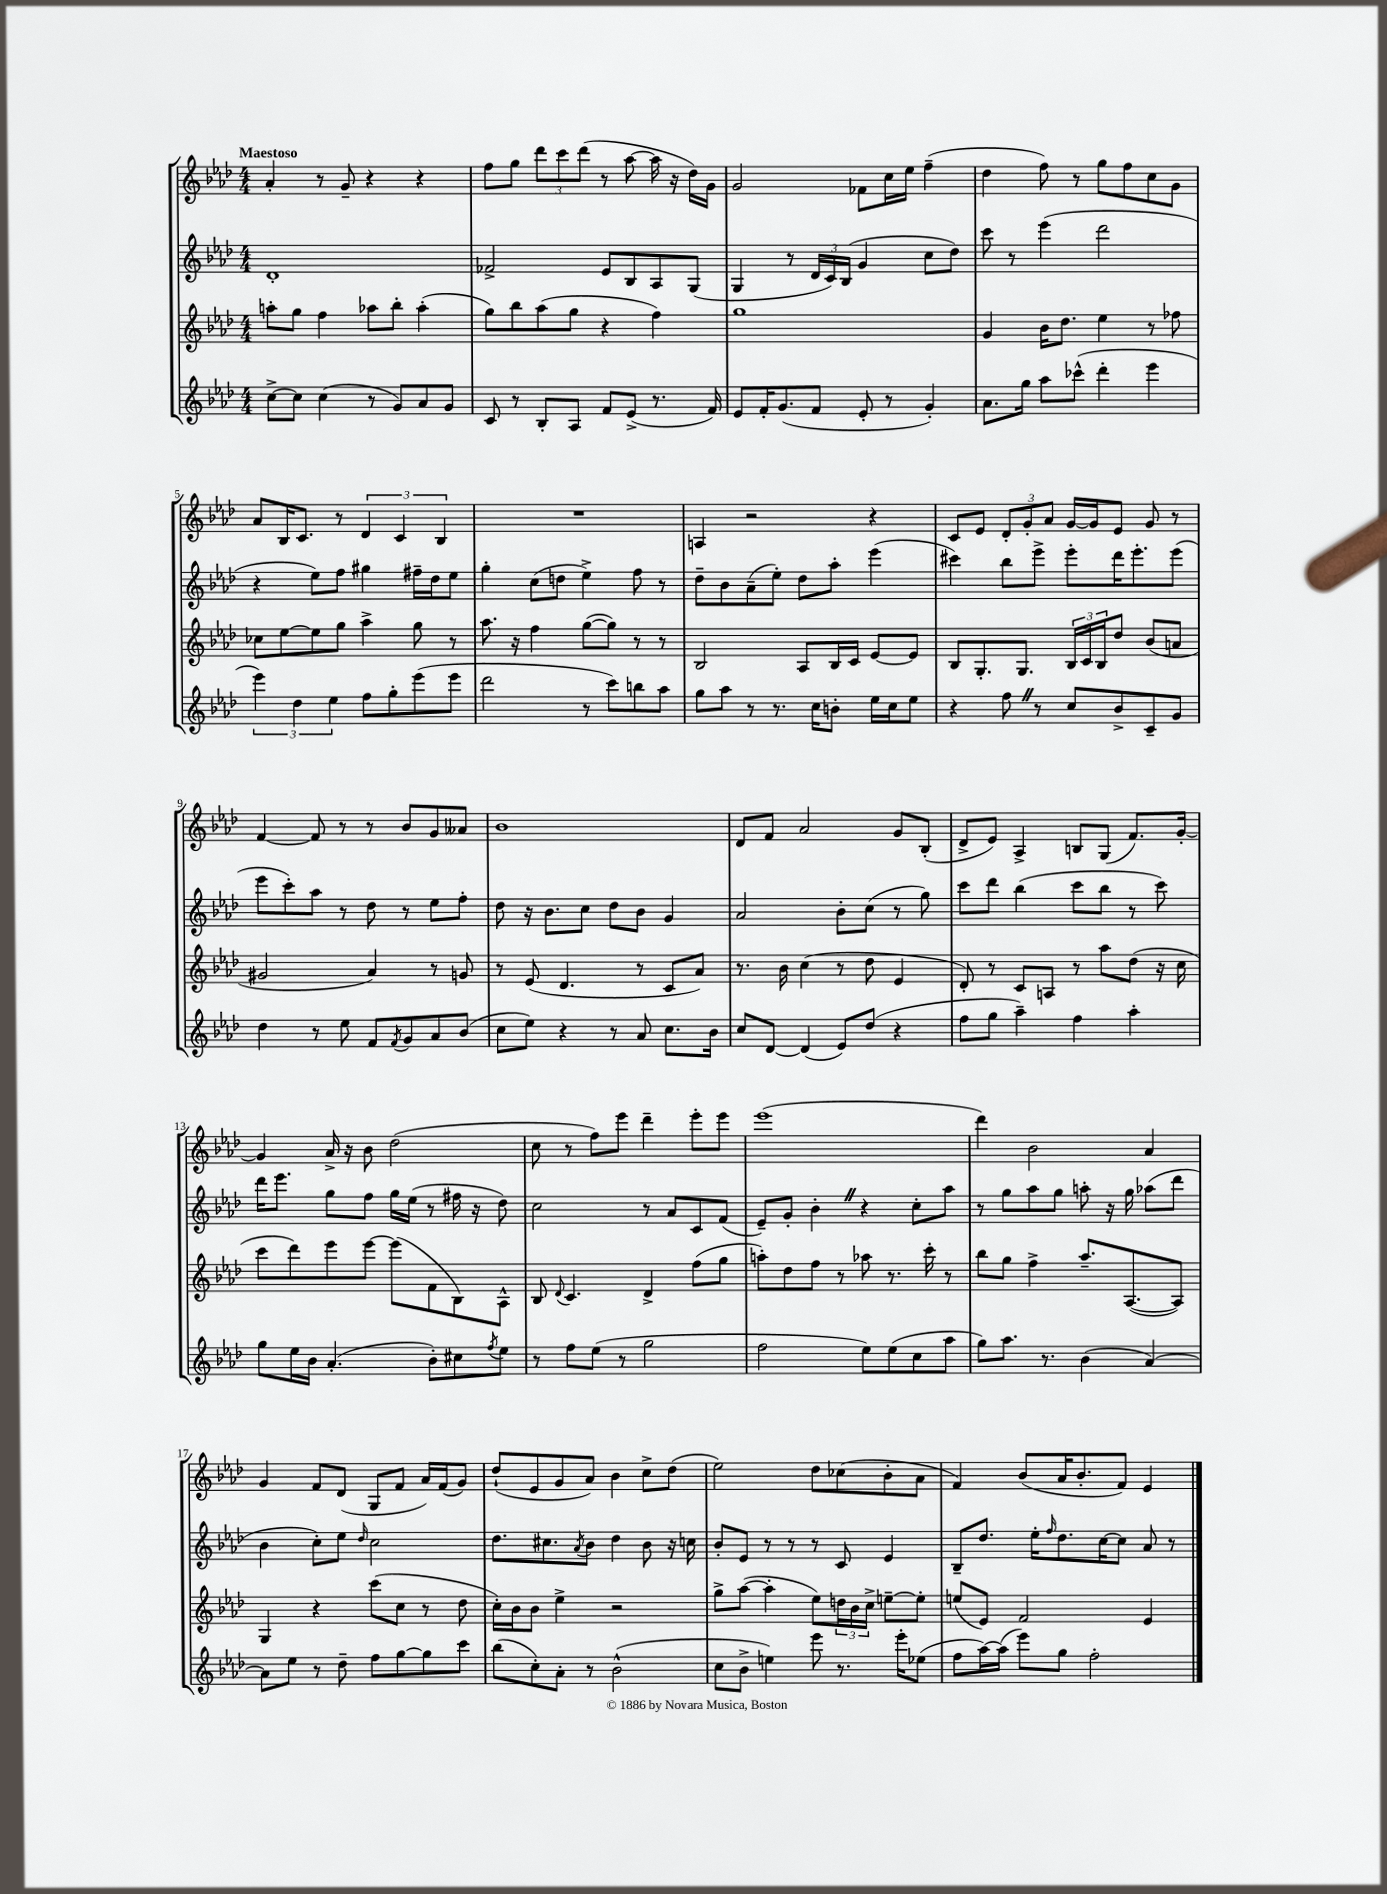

**kern	**kern	**kern	**kern
*staff4	*staff3	*staff2	*staff1
*clefG2	*clefG2	*clefG2	*clefG2
*k[b-e-a-d-]	*k[b-e-a-d-]	*k[b-e-a-d-]	*k[b-e-a-d-]
*M4/4	*M4/4	*M4/4	*M4/4
[8cc^\L	8aa'\L	1d-'	4a-'/
8cc\]J	8gg\J	.	.
(4cc\	4ff\	.	8r
.	.	.	8g~/
8r	8aa-\L	.	4r
8g/L)	8bb-'\J	.	.
8a-/	(4aa-'\	.	4r
8g/J	.	.	.
=	=	=	=
8c/	8gg\L)	2f-^/	8ff\L
8r	8bb-\	.	8gg\J
8B-'/L	(8aa-\	.	12ddd-\L
.	.	.	12ccc\
8A-/J	8gg\J	.	.
.	.	.	(12ddd-\J
8f/L	4r	8e-/L	8r
(8e-^/J	.	8B-/	[8aa-\
8.r	4ff\)	8A-/	16aa-\]
.	.	.	16r
.	.	(8G/J	16dd-\LL)
16f/)	.	.	16g\JJ
=	=	=	=
8e-/L	1gg	4G/	2g/
16f'/K	.	.	.
(8.g/	.	.	.
.	.	8r	.
8f/J	.	24d-/LL	.
.	.	24c/)	.
.	.	(24B-/JJ	.
8e-'/	.	4g/	8f-\L
8r	.	.	16cc\L
.	.	.	16ee-\JJ
4g'/)	.	8cc\L	(4ff~\
.	.	8dd-\J)	.
=	=	=	=
8.a-\L	4g/	8ccc\	4dd-\
.	.	8r	.
16gg\Jk	.	.	.
8aa-\L	16b-\LK	(4eee-\	8ff\)
.	8.dd-\J	.	.
(8ccc-^^\J	.	.	8r
4ddd-'\	4ee-\	2ddd-\	8gg\L
.	.	.	8ff\
4eee-\	8r	.	8cc\
.	8ff-\	.	8g\J
=	=	=	=
6eee-\)	8cc-\L	4r	8a-/L
.	[8ee-\	.	16B-/K
6dd-\	.	.	.
.	.	.	8.c/J
.	8ee-\]	8ee-\L)	.
6ee-\	.	.	.
.	8gg\J	8ff\J	8r
8ff\L	4aa-^\	4gg#\	6d-/
8gg'\	.	.	.
.	.	.	6c/
(8eee-\	8gg\	16ff#~\LL	.
.	.	16dd-\J	.
.	.	.	6B-/
8eee-\J	8r	8ee-\J	.
=	=	=	=
2ddd-\	8.aa-\	4gg'\	1r
.	16r	.	.
.	4ff\	(8cc\L	.
.	.	8dd\J	.
8r	([8gg\L	4ee-^\)	.
8ccc\L)	8gg\]J)	.	.
8bb\	8r	8ff\	.
8aa-\J	8r	8r	.
=	=	=	=
8gg\L	2B-/	8dd-~\L	4A/
8aa-\J	.	8b-\	.
8r	.	(8a-~\	2r
8.r	.	8ee-'\J)	.
.	8A-/L	8dd-\L	.
16cc\LK	.	.	.
8b'\J	16B-/L	8aa-'\J	.
.	16c/JJ	.	.
16ee-\LL	[8e-/L	(4eee-\	4r
16cc\J	.	.	.
8ee-\J	8e-/]J	.	.
=	=	=	=
4r	8B-/L	4ccc#\)	8c/L
.	8.G'/	.	8e-/J
8ff\	.	8bb-\L	12d-'/L
.	8.G/J	.	.
.	.	.	12g'/
8r	.	8eee-^\J	.
.	.	.	12a-/J
8cc/L	24B-/LL	8eee-'\L	[16g/LL
.	24c/	.	.
.	.	.	16g/]J
.	24B-/J	.	.
8b-^/	8dd-/J	16ddd-\K	8e-/J
.	.	8.eee-'\	.
8c~/	(8b-/L	.	8g/
8g/J	8a/J	(8eee-\J	8r
=	=	=	=
4dd-\	2g#/	8eee-\L	[4f/
.	.	8ccc'\)	.
8r	.	8aa-\J	8f/]
8ee-\	.	8r	8r
8f/L	4a-/)	8dd-\	8r
8qf/	.	.	.
8g/	.	8r	8b-/L
8a-/	8r	8ee-\L	8g/
(8b-/J	8g/	8ff'\J	8a--/J
=	=	=	=
8cc\L	8r	8dd-\	1b-
8ee-\J)	(8e-/	16r	.
.	.	8.b-\L	.
4r	4.d-/	.	.
.	.	8cc\J	.
8r	.	8dd-\L	.
8a-/	8r	8b-\J	.
8.cc\L	8c/L	4g/	.
.	8a-/J)	.	.
16b-\Jk	.	.	.
=	=	=	=
8cc/L	8.r	2a-/	8d-/L
[8d-/J	.	.	8f/J
.	16b-\	.	.
(4d-/]	(4cc\	.	2a-/
8e-/L)	8r	8b-'\L	.
(8dd-/J	8dd-\	(8cc\J	.
4r	4e-/	8r	8g/L
.	.	8gg\)	(8B-'/J
=	=	=	=
8ff\L	8d-'/)	8ccc\L	8d-^/L
8gg\J	8r	8ddd-\J	8e-/J)
4aa-~\)	8c/L	(4bb-\	4A-^/
.	8A/J	.	.
4ff\	8r	8ccc\L	8B/L
.	8aa-\L	8bb-\J	(8G/J
4aa-'\	(8dd-\J	8r	8.f/L)
.	16r	8ccc\)	.
.	16cc\	.	[16g'/Jk
=	=	=	=
8gg\L	8ccc\L	16ddd-\LK	4g/]
.	.	8.eee-\J	.
16ee-\L	8ddd-\)	.	.
16b-\JJ	.	.	.
(4.a-'/	8eee-\	8gg\L	16a-^/
.	.	.	16r
.	[8eee-\J	8ff\J	8b-\
.	(8eee-\]L	16gg\LL	(2dd-\
.	.	(16ee-\JJ	.
8b-'\L)	8f\	8r	.
8cc#\	8B-\)	16ff#\	.
.	.	16r	.
8qff/	.	.	.
8ee-\J	8A-^^\J	8dd-\)	.
=	=	=	=
8r	8B-/	2cc\	8cc\
.	8qqd-/	.	.
8ff\L	4.c/	.	8r
(8ee-\J	.	.	8ff\L)
8r	.	.	8eee-\J
2gg\	4d-^/	8r	4ddd-~\
.	.	8a-/L	.
.	(8ff\L	8c/	8eee-'\L
.	8gg\J	(8f/J	8eee-\J
=	=	=	=
2ff\	8aa'\L)	8e-~/L)	(1eee-
.	8dd-\	8g'/J	.
.	8ff\J	4b-'\	.
.	8r	.	.
8ee-\L)	8aa-\	4r	.
(8ee-\	8.r	.	.
8cc\	.	8cc'\L	.
.	16ccc'\	.	.
8aa-\J	8r	8aa-\J	.
=	=	=	=
8gg\L)	8bb-\L	8r	4ddd-\)
8.aa-\J	8gg\J	8gg\L	.
.	4ff^\	8aa-\	2b-\
8.r	.	.	.
.	.	8gg\J	.
(4b-\	8.aa-~/L	8aa'\	.
.	.	16r	.
.	([8.A-/	16gg\	.
[4a-/)	.	(8aa-\L	4a-/
.	8A-/]J)	8ddd-\J	.
=	=	=	=
8a-\]L	4G/	4b-\	4g/
8ee-\J	.	.	.
8r	4r	8cc'\L)	8f/L
8dd-~\	.	8ee-\J	(8d-/J
.	.	16qqdd-/	.
8ff\L	(8ccc\L	2cc\	8G/L
[8gg\	8cc\J	.	8f/J
8gg\]	8r	.	16a-/LL)
.	.	.	(16f/J
8ccc\J	8dd-\	.	8g/J)
=	=	=	=
(8bb-\L	16cc'\LL)	8.dd-\L	(8dd-`/L
.	16b-\J	.	.
8cc'\)	8b-\J	.	8e-/
.	.	8.cc#\	.
8a-'\J	4ee-^\	.	8g/
.	.	8qa-/	.
8r	.	8b-\J	8a-/J)
(2b-^^\	2r	4dd-\	4b-\
.	.	8b-\	8cc^\L
.	.	16r	(8dd-\J
.	.	16cc\	.
=	=	=	=
8cc\L	8gg^\L	8b-'/L	2ee-\)
8b-^\J	([8aa-\J	8e-/J	.
4ee\)	4aa-'\]	8r	.
.	.	8r	.
8eee-\	8ee-\L)	8r	8dd-\L
8.r	24dd\L	8c/	(8cc-\
.	24b-\	.	.
.	24cc^\JJ	.	.
.	[8ee~\L	4e-/	8b-'\
16eee-'\LK	.	.	.
(8ee-\J	8ee'\]J	.	8a-\J
=	=	=	=
8ff\L	(8ee/L	8B-~/L	4f/)
[16aa-\L)	8e-/J)	8.dd-/J	.
(16aa-\]JJ	.	.	.
8eee-\L)	2f/	.	(8b-/L
.	.	16ee-'\LK	.
.	.	16qqff/	.
8gg\J	.	8.dd-\	16a-/K
.	.	.	8.b-'/
2ff'\	.	.	.
.	.	[16cc\K	.
.	.	8cc\]J	8f/J)
.	4e-/	8a-/	4e-/
.	.	8r	.
==	==	==	==
*-	*-	*-	*-
